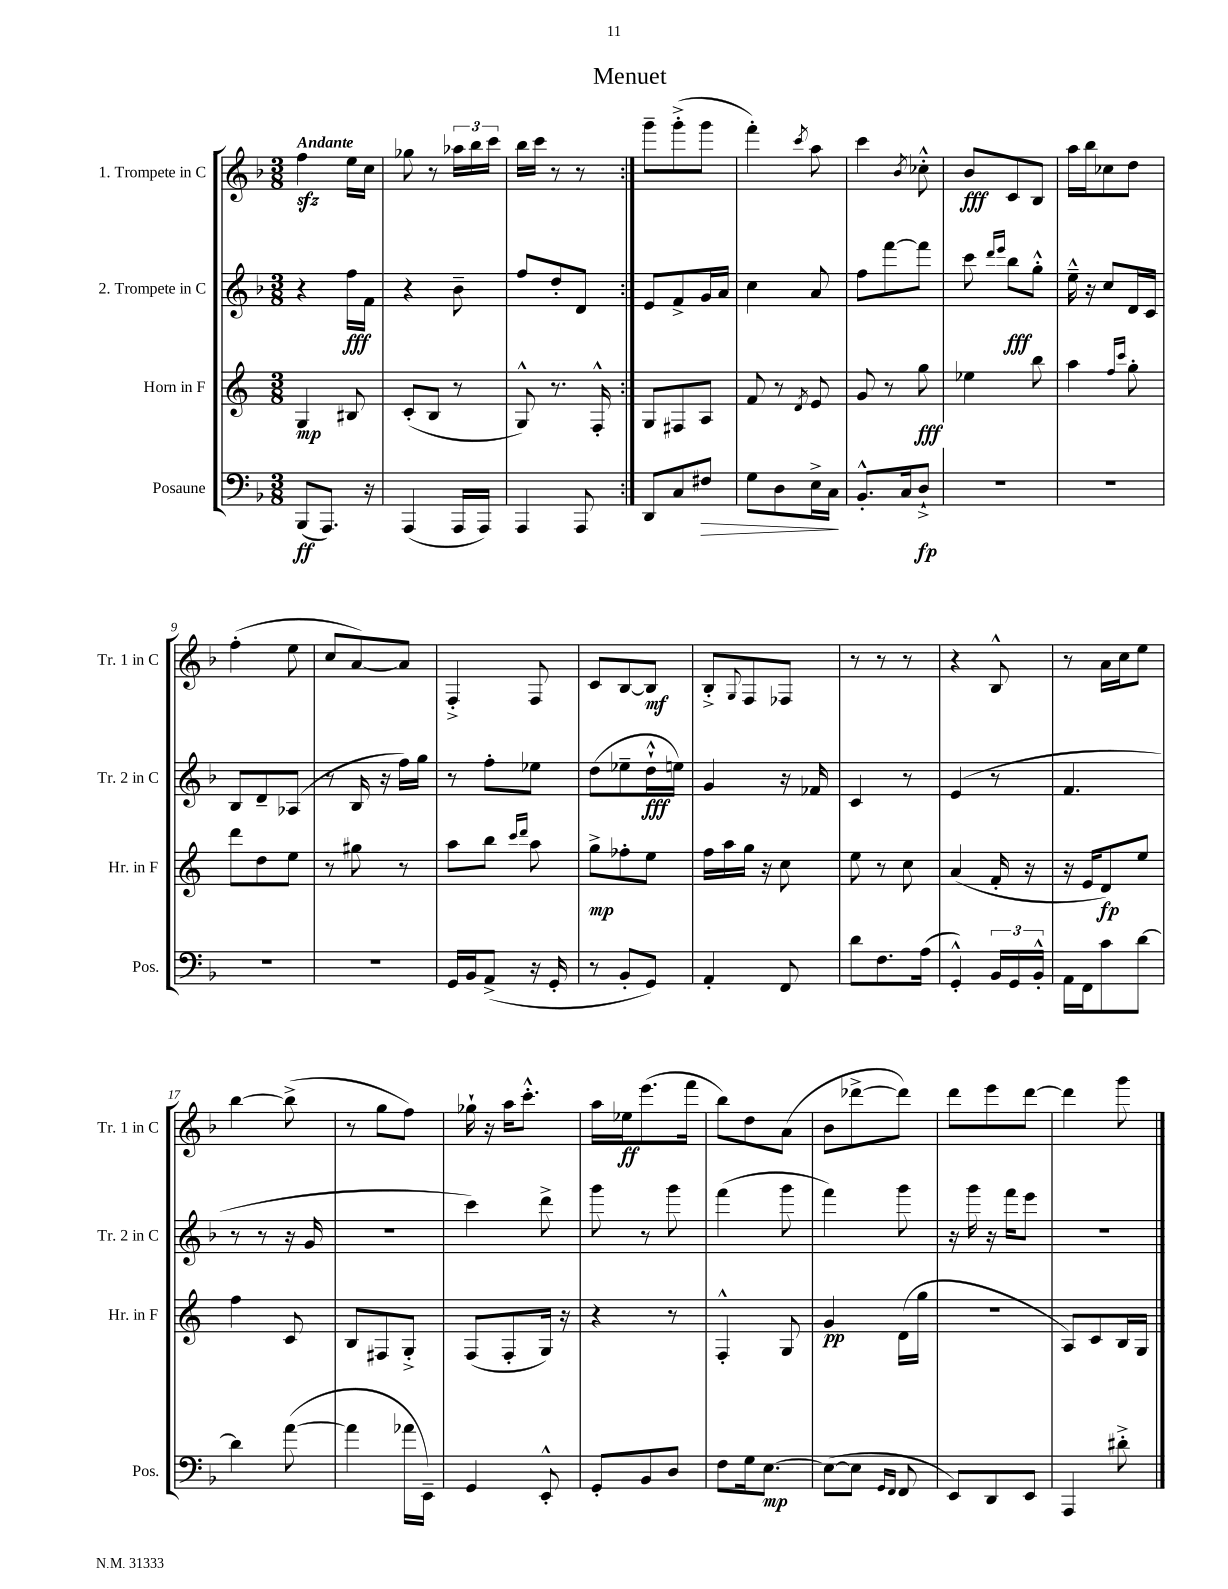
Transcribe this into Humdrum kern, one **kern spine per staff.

**kern	**kern	**kern	**kern
*staff4	*staff3	*staff2	*staff1
*clefF4	*clefG2	*clefG2	*clefG2
*k[b-]	*k[]	*k[b-]	*k[b-]
*M3/8	*M3/8	*M3/8	*M3/8
(8BBB-	4G	4r	4ff
8.AAA)	.	.	.
.	8B#	16ff	16ee
16r	.	16f	16cc
=	=	=	=
(4AAA	(8c'	4r	8gg-
.	8B	.	8r
16AAA	8r	8b-~	24aa-
.	.	.	24bb-
16AAA)	.	.	.
.	.	.	24ccc
=	=	=	=
4AAA	8G^^)	8ff	16bb-
.	.	.	16ccc
.	8.r	8dd'	8r
8AAA	.	8d	8r
.	16F'^^	.	.
=:|!	=:|!	=:|!	=:|!
8DD	8G	8e	8ggg~
8C	8F#	8f^	(8ggg'^
8F#	8A	16g	8ggg
.	.	16a	.
=	=	=	=
8G	8f	4cc	4fff')
8D	8r	.	.
.	8qd	.	8qccc
16E^	8e	8a	8aa
16C	.	.	.
=	=	=	=
8.BB-'^^	8g	8ff	4ccc
.	8r	[8fff	.
16C	.	.	.
.	.	.	8qb-
8D`^	8gg	8fff]	8cc-'^^
=	=	=	=
4.r	4ee-	8ccc	8b-
.	.	16qqddd	.
.	.	16qqeee	.
.	.	8bb-	8c
.	8bb	8gg'^^	8B-
=	=	=	=
4.r	4aa	16ee~^^	16aa
.	.	16r	16bb-
.	.	8cc	8cc-
.	16qqff	.	.
.	16qqccc	.	.
.	8gg'	16d	8dd
.	.	16c	.
=	=	=	=
4.r	8ddd	8B-	(4ff'
.	8dd	8d~	.
.	8ee	(8A-	8ee
=	=	=	=
4.r	8r	8r	8cc
.	8gg#	16B-	[8a)
.	.	16r	.
.	8r	16ff)	8a]
.	.	16gg	.
=	=	=	=
16GG	8aa	8r	4F'^
16BB-	.	.	.
(8AA^	8bb	8ff'	.
.	16qqccc	.	.
.	16qqddd	.	.
16r	8aa	8ee-	8F
16GG'	.	.	.
=	=	=	=
8r	8gg^	(8dd	8c
8BB-'	8ff-'	8ee-~	[8B-
8GG)	8ee	16dd`^^	8B-]
.	.	16ee)	.
=	=	=	=
4AA'	16ff	4g	8B-'^
.	16aa	.	.
.	.	.	8qqG
.	16gg	.	8F
.	16r	.	.
8FF	8cc	16r	8F-
.	.	16f-	.
=	=	=	=
8d	8ee	4c	8r
8.F	8r	.	8r
.	8cc	8r	8r
(16A	.	.	.
=	=	=	=
4GG'^^)	(4a	(4e	4r
24BB-	16f'	8r	8B-^^
24GG	.	.	.
.	16r	.	.
24BB-'^^	.	.	.
=	=	=	=
16AA	16r	4.f	8r
16FF	16e	.	.
8c	8d)	.	16a
.	.	.	16cc
[8d	8ee	.	8ee
=	=	=	=
4d]	4ff	8r	[4bb-
.	.	8r	.
([8a	8c	16r	(8bb-^]
.	.	16g	.
=	=	=	=
4a]	8B	4.r	8r
.	8F#	.	8gg
16a-	8G'^	.	8ff)
16EE~)	.	.	.
=	=	=	=
4GG	(8F	4ccc)	16gg-`
.	.	.	16r
.	8F'	.	16aa
.	.	.	8.ccc'^^
8EE'^^	16G)	8ddd^	.
.	16r	.	.
=	=	=	=
8GG'	4r	8ggg	16aa
.	.	.	16ee-
8BB-	.	8r	(8.eee
8D	8r	8ggg	.
.	.	.	16fff
=	=	=	=
8F	4F'^^	(4fff	8bb-)
16G	.	.	8dd
[8.E	.	.	.
.	8G	8ggg	(8a
=	=	=	=
(8E_	4g	4fff)	8b-
8E]	.	.	[8ddd-^
16qqGG	.	.	.
16qqFF	.	.	.
8FF	(16d	8ggg	8ddd-])
.	16gg	.	.
=	=	=	=
8EE)	4.r	16r	8ddd
.	.	16ggg	.
8DD	.	16r	8eee
.	.	16fff	.
8EE	.	8eee	[8ddd
=	=	=	=
4AAA	8A)	4.r	4ddd]
.	8c	.	.
8d#'^	16B	.	8ggg
.	16G	.	.
==	==	==	==
*-	*-	*-	*-
